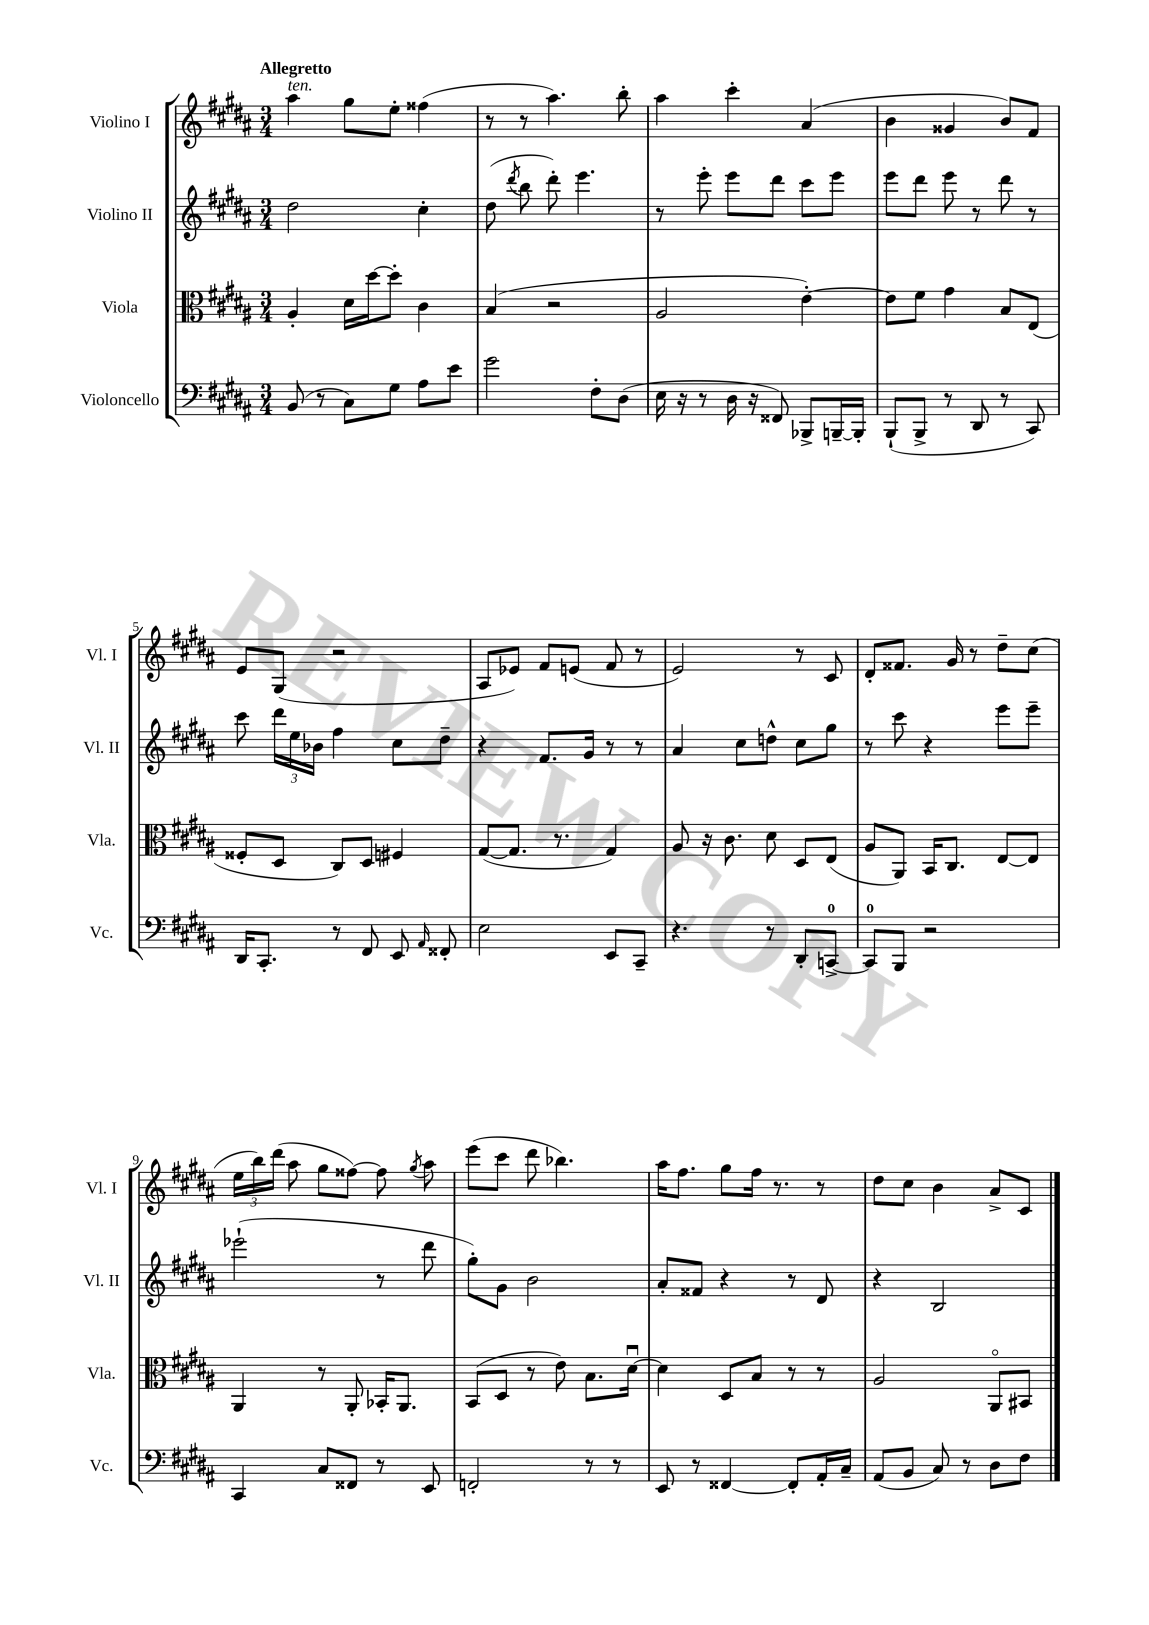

**kern	**kern	**kern	**kern
*staff4	*staff3	*staff2	*staff1
*clefF4	*clefC3	*clefG2	*clefG2
*k[f#c#g#d#a#]	*k[f#c#g#d#a#]	*k[f#c#g#d#a#]	*k[f#c#g#d#a#]
*M3/4	*M3/4	*M3/4	*M3/4
(8BB/	4A#'/	2dd#\	4aa#\
8r	.	.	.
8C#\L)	16d#\LL	.	8gg#\L
.	[16dd#\J	.	.
8G#\J	8dd#'\]J	.	8ee'\J
8A#\L	4c#\	4cc#'\	(4ff##\
8e\J	.	.	.
=	=	=	=
2g#\	(4B/	(8dd#\	8r
.	.	8qddd#/	.
.	.	8bb\	8r
.	2r	8ddd#'\)	4.aa#\)
.	.	4.eee\	.
8F#'\L	.	.	.
(8D#\J	.	.	8bb'\
=	=	=	=
16E\	2A#/	8r	4aa#\
16r	.	.	.
8r	.	8eee'\	.
16D#\	.	8eee\L	4ccc#'\
16r	.	.	.
8FF##/)	.	8ddd#\J	.
8BBB-^/L	[4e'\)	8ccc#\L	(4a#/
[16BBB~/L	.	8eee\J	.
16BBB'/]JJ	.	.	.
=	=	=	=
(8BBB`/L	8e\]L	8eee\L	4b\
8BBB^/J	8f#\J	8ddd#\J	.
8r	4g#\	8eee\	4g##/
8DD#/	.	8r	.
8r	8B/L	8ddd#\	8b/L)
8CC#/)	(8E/J	8r	8f#/J
=	=	=	=
16DD#/LK	8F##'/L	8ccc#\	8e/L
8.CC#'/J	.	.	.
.	8D#/J	24ddd#\LL	(8G#/J
.	.	24ee\	.
.	.	24b-\JJ	.
8r	8C#/L)	4ff#\	2r
8FF#/	8D#/J	.	.
8EE/	4F#/	8cc#\L	.
16qqAA#/	.	.	.
8FF##'/	.	8dd#~\J	.
=	=	=	=
2E\	([8G#/L	4r	8A#/L
.	8.G#/]J	.	8e-/J)
.	.	8.f#/L	8f#/L
.	8.r	.	.
.	.	.	(8e/J
.	.	16g#/Jk	.
8EE/L	4G#/)	8r	8f#/
8CC#~/J	.	8r	8r
=	=	=	=
4.r	8A#/	4a#/	2e/)
.	16r	.	.
.	8.c#\	.	.
.	.	8cc#\L	.
8r	8d#\	8dd^^\J	.
8DD#'/L	8D#/L	8cc#\L	8r
[8CC^/J	(8E/J	8gg#\J	8c#/
=	=	=	=
8CC/]L	8A#/L	8r	8d#'/L
8BBB/J	8AA#/J)	8ccc#\	8.f##/J
2r	16BB/LK	4r	.
.	8.C#/J	.	16g#/
.	.	.	8r
.	[8E/L	8eee\L	8dd#~\L
.	8E/]J	8eee~\J	(8cc#\J
=	=	=	=
4CC#/	4AA#/	(2eee-`\	24ee\LL
.	.	.	24bb\)
.	.	.	(24ddd#\JJ
.	.	.	8aa#\
8C#/L	8r	.	8gg#\L
8FF##/J	8AA#'/	.	[8ff##\J)
8r	16BB-'/LK	8r	8ff##\]
.	8.AA#/J	.	.
.	.	.	8qgg#/
8EE/	.	8ddd#\	8aa#\
=	=	=	=
2FF'/	(8BB/L	8gg#'\L)	(8eee\L
.	8D#/J	8g#\J	8ccc#\J
.	8r	2b\	8ddd#\
.	8e\)	.	4.bb-\)
8r	8.B\L	.	.
8r	.	.	.
.	[16d#u\Jk	.	.
=	=	=	=
8EE/	4d#\]	8a#'/L	16aa#\LK
.	.	.	8.ff#\J
8r	.	8f##/J	.
[4FF##/	8D#/L	4r	8gg#\L
.	8B/J	.	16ff#\Jk
.	.	.	8.r
8FF##'/]L	8r	8r	.
16AA#'/L	8r	8d#/	8r
16C#~/JJ	.	.	.
=	=	=	=
(8AA#/L	2A#/	4r	8dd#\L
8BB/J	.	.	8cc#\J
8C#/)	.	2B/	4b\
8r	.	.	.
8D#\L	8AA#o/L	.	8a#^/L
8F#\J	8BB#/J	.	8c#/J
==	==	==	==
*-	*-	*-	*-
